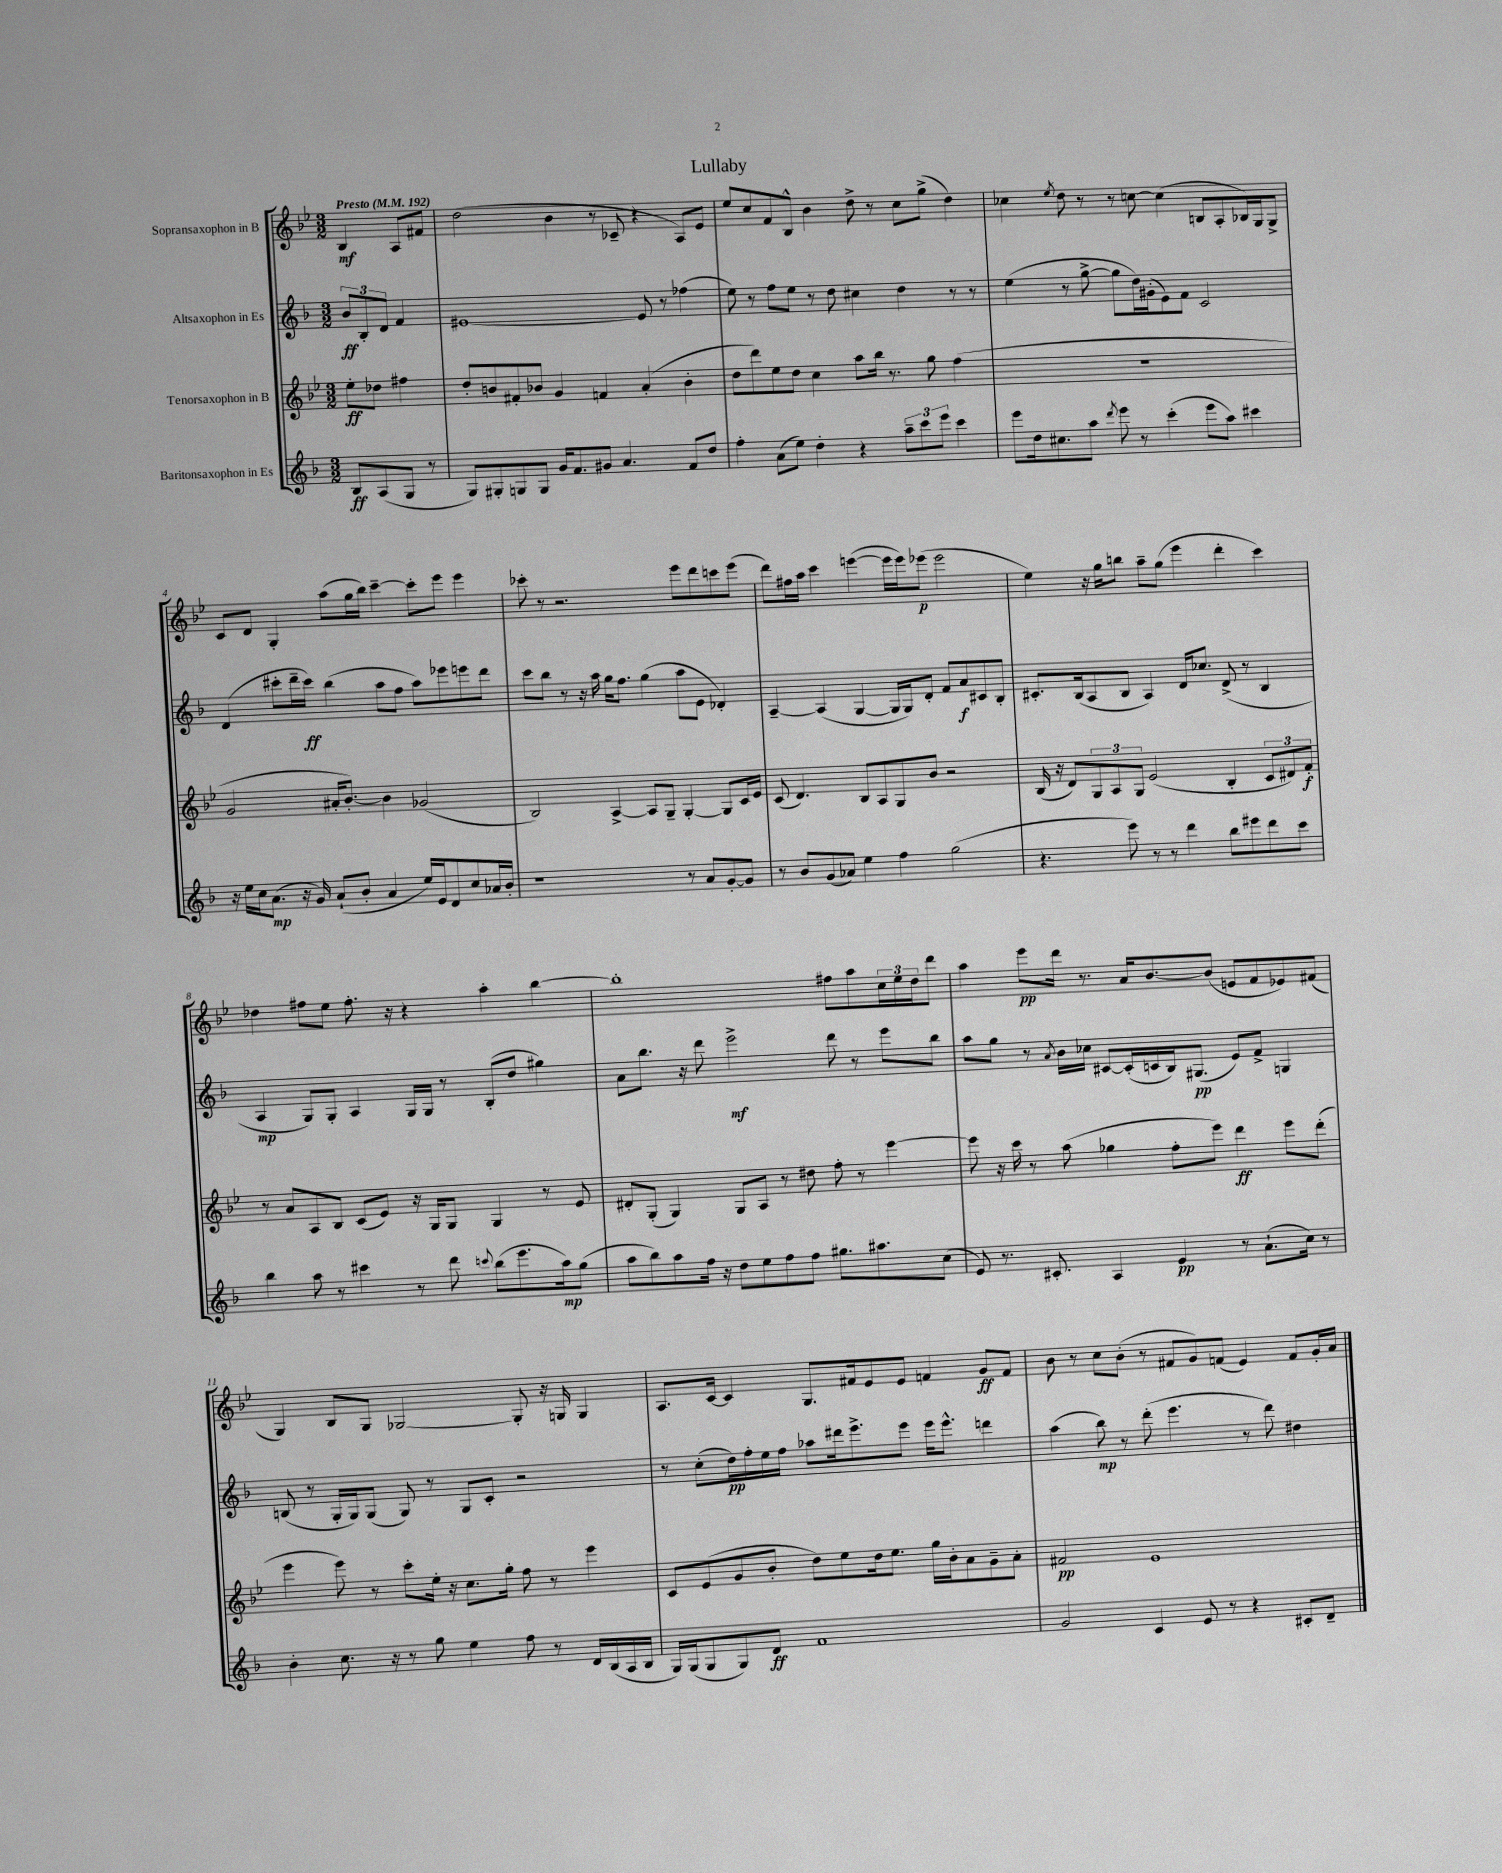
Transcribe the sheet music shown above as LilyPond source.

\header { title = "Lullaby" }
<<
\new StaffGroup <<
\new Staff = "s0" \with { instrumentName = "Sopransaxophon in B" } {
    \clef treble \key bes \major \numericTimeSignature \time 3/2 \partial 2 \tempo "Presto" 4 = 192
    bes4\mf a8 fis'8 |
    d''2( bes'4 r8 ces'8-- r4 a8) ees'8 |
    ees''8 c''8 f'8 bes8-^ bes'4 d''8-> r8 c''8 g''8->( d''4) |
    ces''4 \acciaccatura { ees''8 } d''8 r8 r8 c''8~ c''4( b8 a8-. bes16) g16 g8-> |
    c'8 d'8 g4-. a''8( g''16 bes''16) c'''4~-- c'''8-. ees'''8 ees'''4 |
    ces'''8-. r8 r2. ees'''8 d'''8 c'''8 ees'''8( |
    d'''8) fis''16 a''16 c'''4 e'''4~( e'''16 e'''16) ees'''8\p( ees'''2 |
    ees''4) r16 g''16 b''8 a''8-- g''8( ees'''4 d'''4-. c'''4) |
    des''4 fis''8 ees''8 fis''8.-. r16 r4 a''4-. bes''4~ |
    bes''1-. fis''8 a''8 \tuplet 3/2 { c''16 ees''16 d''16 } d'''8 |
    a''4 ees'''8\pp d'''16 r8. a'16 bes'8.~ bes'8( e'8 f'8 ees'8) fis'8( |
    g4) bes8 g8 ges2~ ges8-. r16 g16 g4 |
    a8. c'16~ c'4 g8. fis'16 ees'8 ees'8 f'4 g'8\ff f'8 |
    bes'8 r8 c''8 bes'8-.( r8 fis'8 g'8) f'8( ees'4) f'8 g'16-. a'16 \bar "|." |
}
\new Staff = "s1" \with { instrumentName = "Altsaxophon in Es" } {
    \clef treble \key f \major \numericTimeSignature \time 3/2 \partial 2
    \tuplet 3/2 { bes'8\ff bes8-. d'8 } f'4 |
    eis'1~ eis'8 r8 fes''4( |
    e''8) r8 f''8 e''8 r8 d''8 cis''4 d''4 r8 r8 |
    e''4( r8 g''8~-> g''8 d''16) gis'16-.( e'8) f'8 c'2 |
    d'4( cis'''8-. d'''16-- cis'''16\ff) bes''4( a''8 f''8 a''8) ees'''8 e'''8 d'''8 |
    c'''8 bes''8 r8 r16 a''16 g''16 f''8. g''4( a''8 e'8 des'4-.) |
    a4~-- a4( g4~ g16 g16) d'8-. f'8 a'8\f cis'8 bes8-. |
    cis'8.-. bes16( a8 bes8 a4) d'16 ces''8. d'8->( r8 bes4 |
    a4\mp g8) g8-. a4 g16 g16 r8 bes8-.( d''8 gis''4) |
    a'8 bes''8. r16 d'''8 e'''2->\mf d'''8 r8 e'''8 bes''8 |
    a''8 g''8 r8 \acciaccatura { a'8 } bes'16 ces''16 cis'8~ cis'16-.( c'16 bes16) gis8.\pp( e'8) f'8-> g4 |
    b8( r8 g16-. g16) g8( g8) r8 g8 c'8-. r2 |
    r8 c''8-.( d''16\pp) f''16-. e''16 f''16 aes''8 dis'''16 e'''8.-> e'''8 e'''16 e'''8.-^ d'''4 |
    a''4( bes''8\mp) r8 d'''8-.( e'''4. r8 d'''8) dis''4 \bar "|." |
}
\new Staff = "s2" \with { instrumentName = "Tenorsaxophon in B" } {
    \clef treble \key bes \major \numericTimeSignature \time 3/2 \partial 2
    ees''8-.\ff des''8 fis''4 |
    d''8-. b'8 fis'8-. bes'8 g'4 f'4 a'4-.( bes'4-. |
    d''8 d'''8) ees''8 d''8 c''4 a''8 bes''16 r8. g''8 f''4( |
    R1. |
    g'2 ais'16-. bes'8.~-.) bes'4 ges'2( |
    bes2) a4~-> a8 g8-- g4~-. g8 c'16 ees'16 |
    c'8( d'4.) bes8 a8 g8 bes'8 r2 |
    bes16( r16 d'8) \tuplet 3/2 { g8 a8 g8 } ees'2( bes4-. \tuplet 3/2 { c'8 dis'8) f'8-.\f } |
    r8 a'8 a8 bes8 c'8( ees'8) r16 g16 g8 g4 r8 ees'8 |
    dis'8-. g8-.( g4) g8 a8 r8 dis''8 f''8-. r8 ees'''4~ |
    ees'''8 r16 c'''16 r8 a''8( ges''4 f''8-. ees'''8) d'''4\ff ees'''8 d'''8-.( |
    ees'''4 ees'''8) r8 c'''8-. ees''16-. r16 c''8. g''16-. f''8 r8 ees'''4 |
    c'8 ees'8( g'8 bes'8-. d''8) ees''8 d''16 ees''8. g''16 bes'16-. a'8 g'8-- a'8-. |
    fis'2\pp ees'1 \bar "|." |
}
\new Staff = "s3" \with { instrumentName = "Baritonsaxophon in Es" } {
    \clef treble \key f \major \numericTimeSignature \time 3/2 \partial 2
    bes8\ff a8( g8 r8 |
    g8) gis8-. g8 g8 g'16 f'8. gis'8 a'4. f'8 d''8 |
    f''4-. a'8( e''8) d''4-. r4 \tuplet 3/2 { a''8-- c'''8 e'''8 } c'''4 |
    e'''8 d''16 cis''8. a''8 \acciaccatura { d'''8 } e'''8 r8 c'''4-.( e'''8 a''8) cis'''4 |
    r16 e''16 c''16 a'8.\mp( r16 g'16) a'8-!( bes'8-. a'4 e''16) e'16 d'8 c''8 aes'16 bes'16-. |
    r1 r8 a'8 g'8~-. g'8 |
    r8 bes'8 g'8( aes'8) e''4 f''4 g''2( |
    r4. e'''8) r8 r8 d'''4 bes''8 eis'''8 d'''8 c'''8 |
    bes''4 a''8 r8 cis'''4 r8 d'''8 \appoggiatura { c'''8 } bes''8( e'''8. a''16\mp) g''8( |
    a''8 bes''8) a''8 f''16 r16 d''8 e''8 f''8 f''8 gis''8. ais''8. c''8( |
    e'8) r8. cis'8.-. a4 e'4\pp r8 a'8.-!( c''16) r8 |
    bes'4-. c''8. r16 r8 g''8 e''4 f''8 r8 d'16 bes16( a16 bes16 |
    g16) g16( g8 g8) d'8\ff f'1 |
    g'2 c'4 e'8 r8 r4 cis'8-. d'8-- \bar "|." |
}
>>
>>
